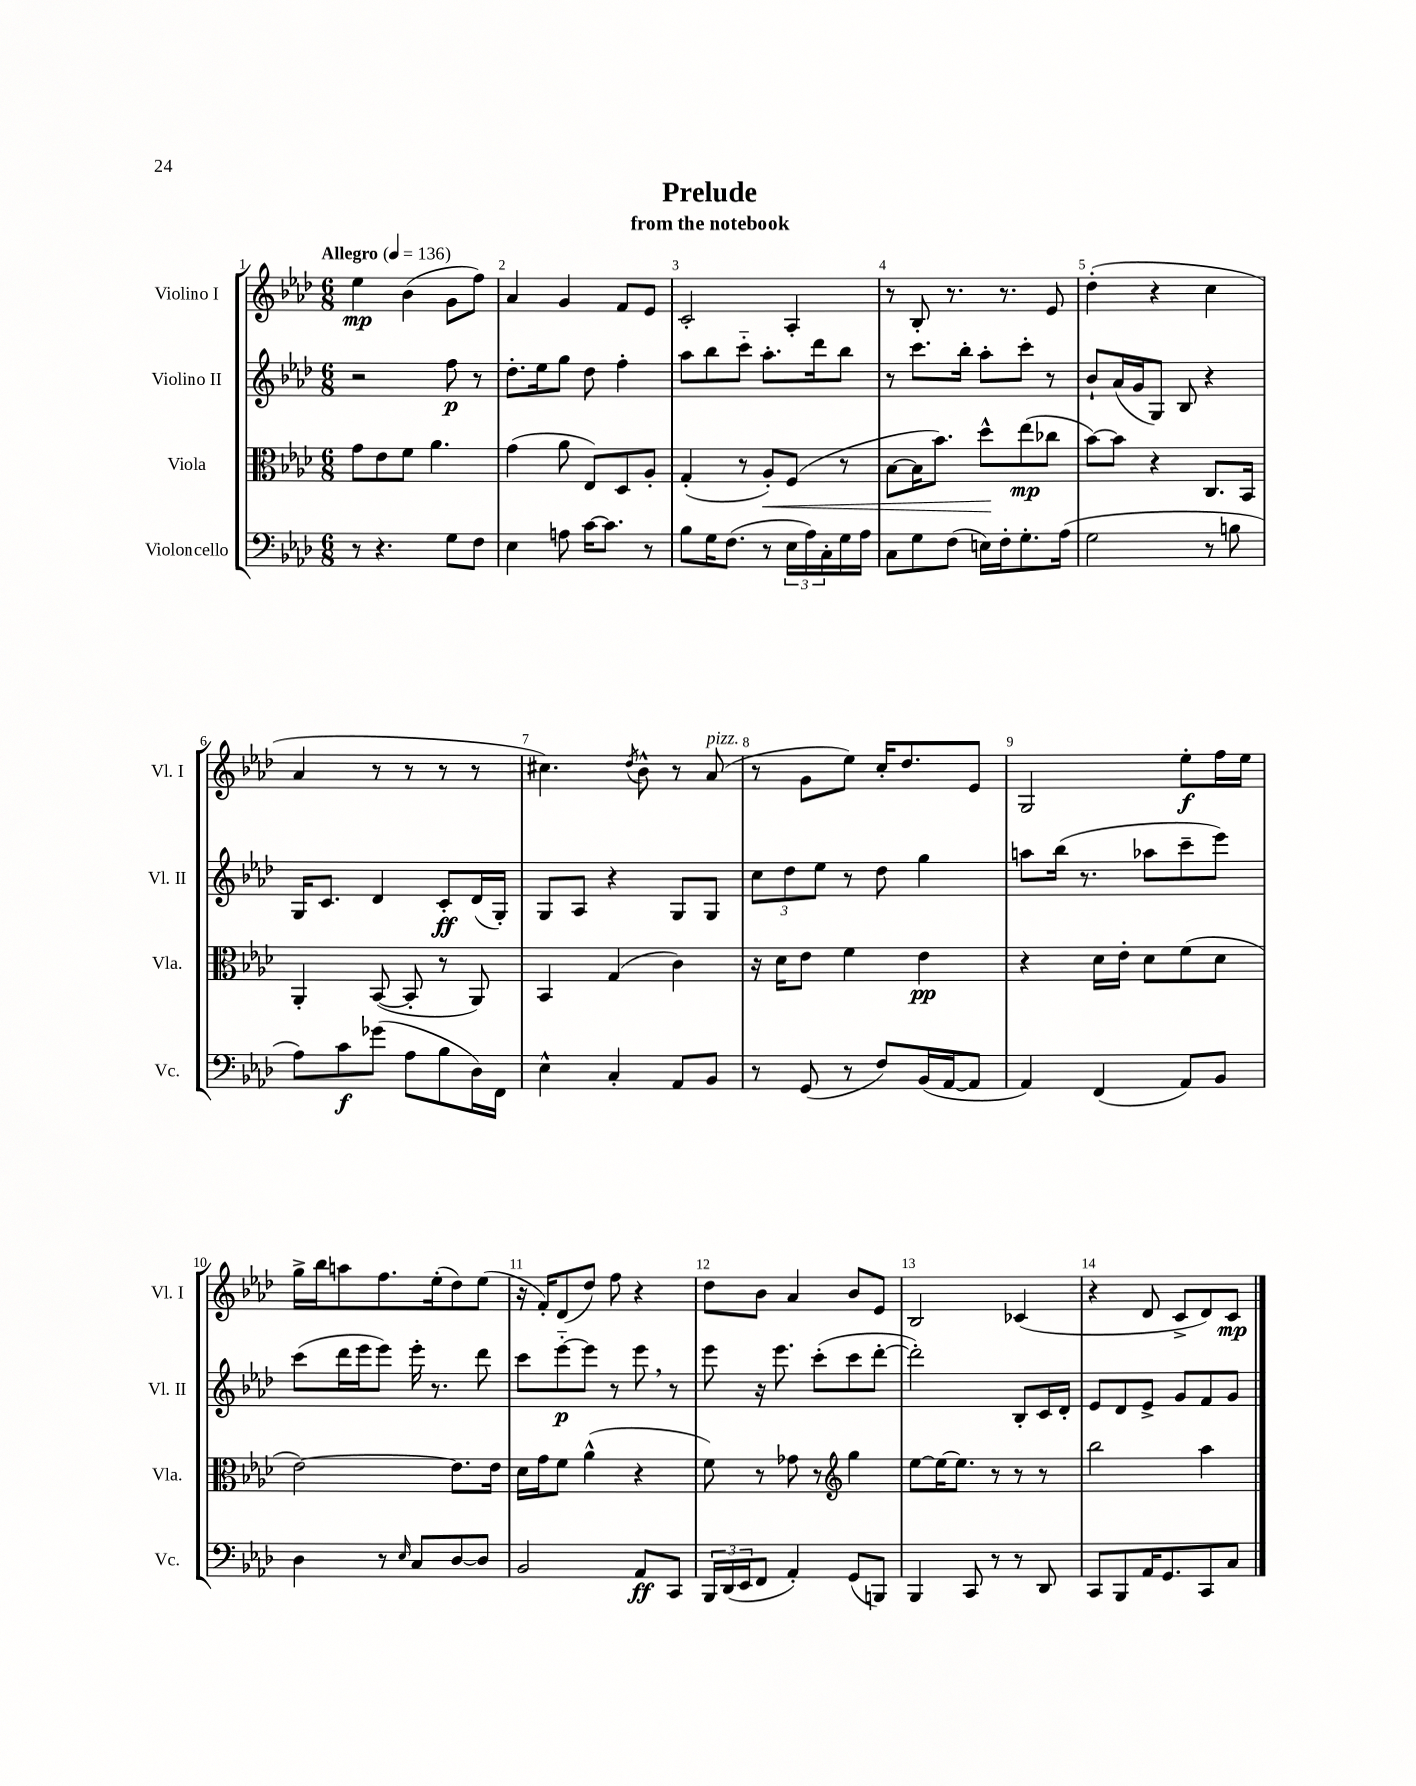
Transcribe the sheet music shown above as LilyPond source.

\header { title = "Prelude" subtitle = "from the notebook" }
<<
\new StaffGroup <<
\new Staff = "s0" \with { instrumentName = "Violino I" shortInstrumentName = "Vl. I" } {
    \clef treble \key aes \major \numericTimeSignature \time 6/8 \tempo "Allegro" 4 = 136
    ees''4\mp bes'4( g'8 f''8) |
    aes'4 g'4 f'8 ees'8 |
    c'2-. aes4-. |
    r8 bes8-. r8. r8. ees'8 |
    des''4-.( r4 c''4 |
    aes'4 r8 r8 r8 r8 |
    cis''4.) \acciaccatura { des''8 } bes'8-^ r8 aes'8^\markup { \italic "pizz." }( |
    r8 g'8 ees''8) c''16-. des''8. ees'8 |
    g2 ees''8-.\f f''16 ees''16 |
    g''16-> bes''16 a''8 f''8. ees''16-.( des''8) ees''8( |
    r16 f'16-.) des'8( des''8) f''8 r4 |
    des''8 bes'8 aes'4 bes'8 ees'8 |
    bes2 ces'4( |
    r4 des'8 c'8-> des'8) c'8\mp \bar "|." |
}
\new Staff = "s1" \with { instrumentName = "Violino II" shortInstrumentName = "Vl. II" } {
    \clef treble \key aes \major \numericTimeSignature \time 6/8
    r2 f''8\p r8 |
    des''8.-. ees''16 g''8 des''8 f''4-. |
    aes''8 bes''8 c'''8-_ aes''8.-. des'''16 bes''8 |
    r8 c'''8. bes''16-. aes''8-. c'''8-. r8 |
    bes'8-! aes'16( g'16 g8) bes8 r4 |
    g16 c'8. des'4 c'8-.\ff des'16( g16-.) |
    g8 aes8 r4 g8 g8 |
    \tuplet 3/2 { c''8 des''8 ees''8 } r8 des''8 g''4 |
    a''8 bes''16( r8. aes''8 c'''8-- ees'''8) |
    c'''8( des'''16 ees'''16 ees'''8) ees'''16-. r8. des'''8 |
    c'''8 ees'''8~-_\p ees'''8 r8 ees'''8 \breathe r8 |
    ees'''8 r16 ees'''8. c'''8-.( c'''8 des'''8~-. |
    des'''2-.) bes8-. c'16 des'16-. |
    ees'8 des'8 ees'8-> g'8 f'8 g'8 \bar "|." |
}
\new Staff = "s2" \with { instrumentName = "Viola" shortInstrumentName = "Vla." } {
    \clef alto \key aes \major \numericTimeSignature \time 6/8
    g'8 ees'8 f'8 aes'4. |
    g'4( aes'8 ees8) des8 aes8-. |
    g4-.( r8 aes8-.\<) f8( r8 |
    bes8~ bes16 bes'8.) des''8-^\! ees''8\mp( ces''8 |
    bes'8~) bes'8 r4 c8. bes,16 |
    aes,4-. bes,8~( bes,8-. r8 aes,8) |
    bes,4 g4( c'4) |
    r16 des'16 ees'8 f'4 ees'4\pp |
    r4 des'16 ees'16-. des'8 f'8( des'8 |
    ees'2~) ees'8. ees'16 |
    des'16 g'16 f'8 aes'4-^( r4 |
    f'8) r8 ges'8 r8 \clef treble g''4 |
    ees''8~ ees''16~ ees''8. r8 r8 r8 |
    bes''2 aes''4 \bar "|." |
}
\new Staff = "s3" \with { instrumentName = "Violoncello" shortInstrumentName = "Vc." } {
    \clef bass \key aes \major \numericTimeSignature \time 6/8
    r8 r4. g8 f8 |
    ees4 a8 c'16~ c'8. r8 |
    bes8 g16 f8.( r8 \tuplet 3/2 { ees16 aes16) c16-. } g16 aes16 |
    c8 g8 f8( e16) f16-. g8.-. aes16( |
    g2 r8 b8 |
    aes8) c'8\f ges'8( aes8 bes8 des16) f,16 |
    ees4-^ c4-. aes,8 bes,8 |
    r8 g,8( r8 f8) bes,16( aes,16~ aes,8 |
    aes,4) f,4( aes,8) bes,8 |
    des4 r8 \grace { ees16 } c8 des8~ des8 |
    bes,2 aes,8\ff c,8 |
    \tuplet 3/2 { bes,,16 des,16( ees,16 } f,8 aes,4-.) g,8( b,,8) |
    bes,,4 c,8 r8 r8 des,8 |
    c,8 bes,,8 aes,16 g,8. c,8 c8 \bar "|." |
}
>>
>>
\layout { \context { \Score \override BarNumber.break-visibility = ##(#f #t #t) barNumberVisibility = #all-bar-numbers-visible } }
